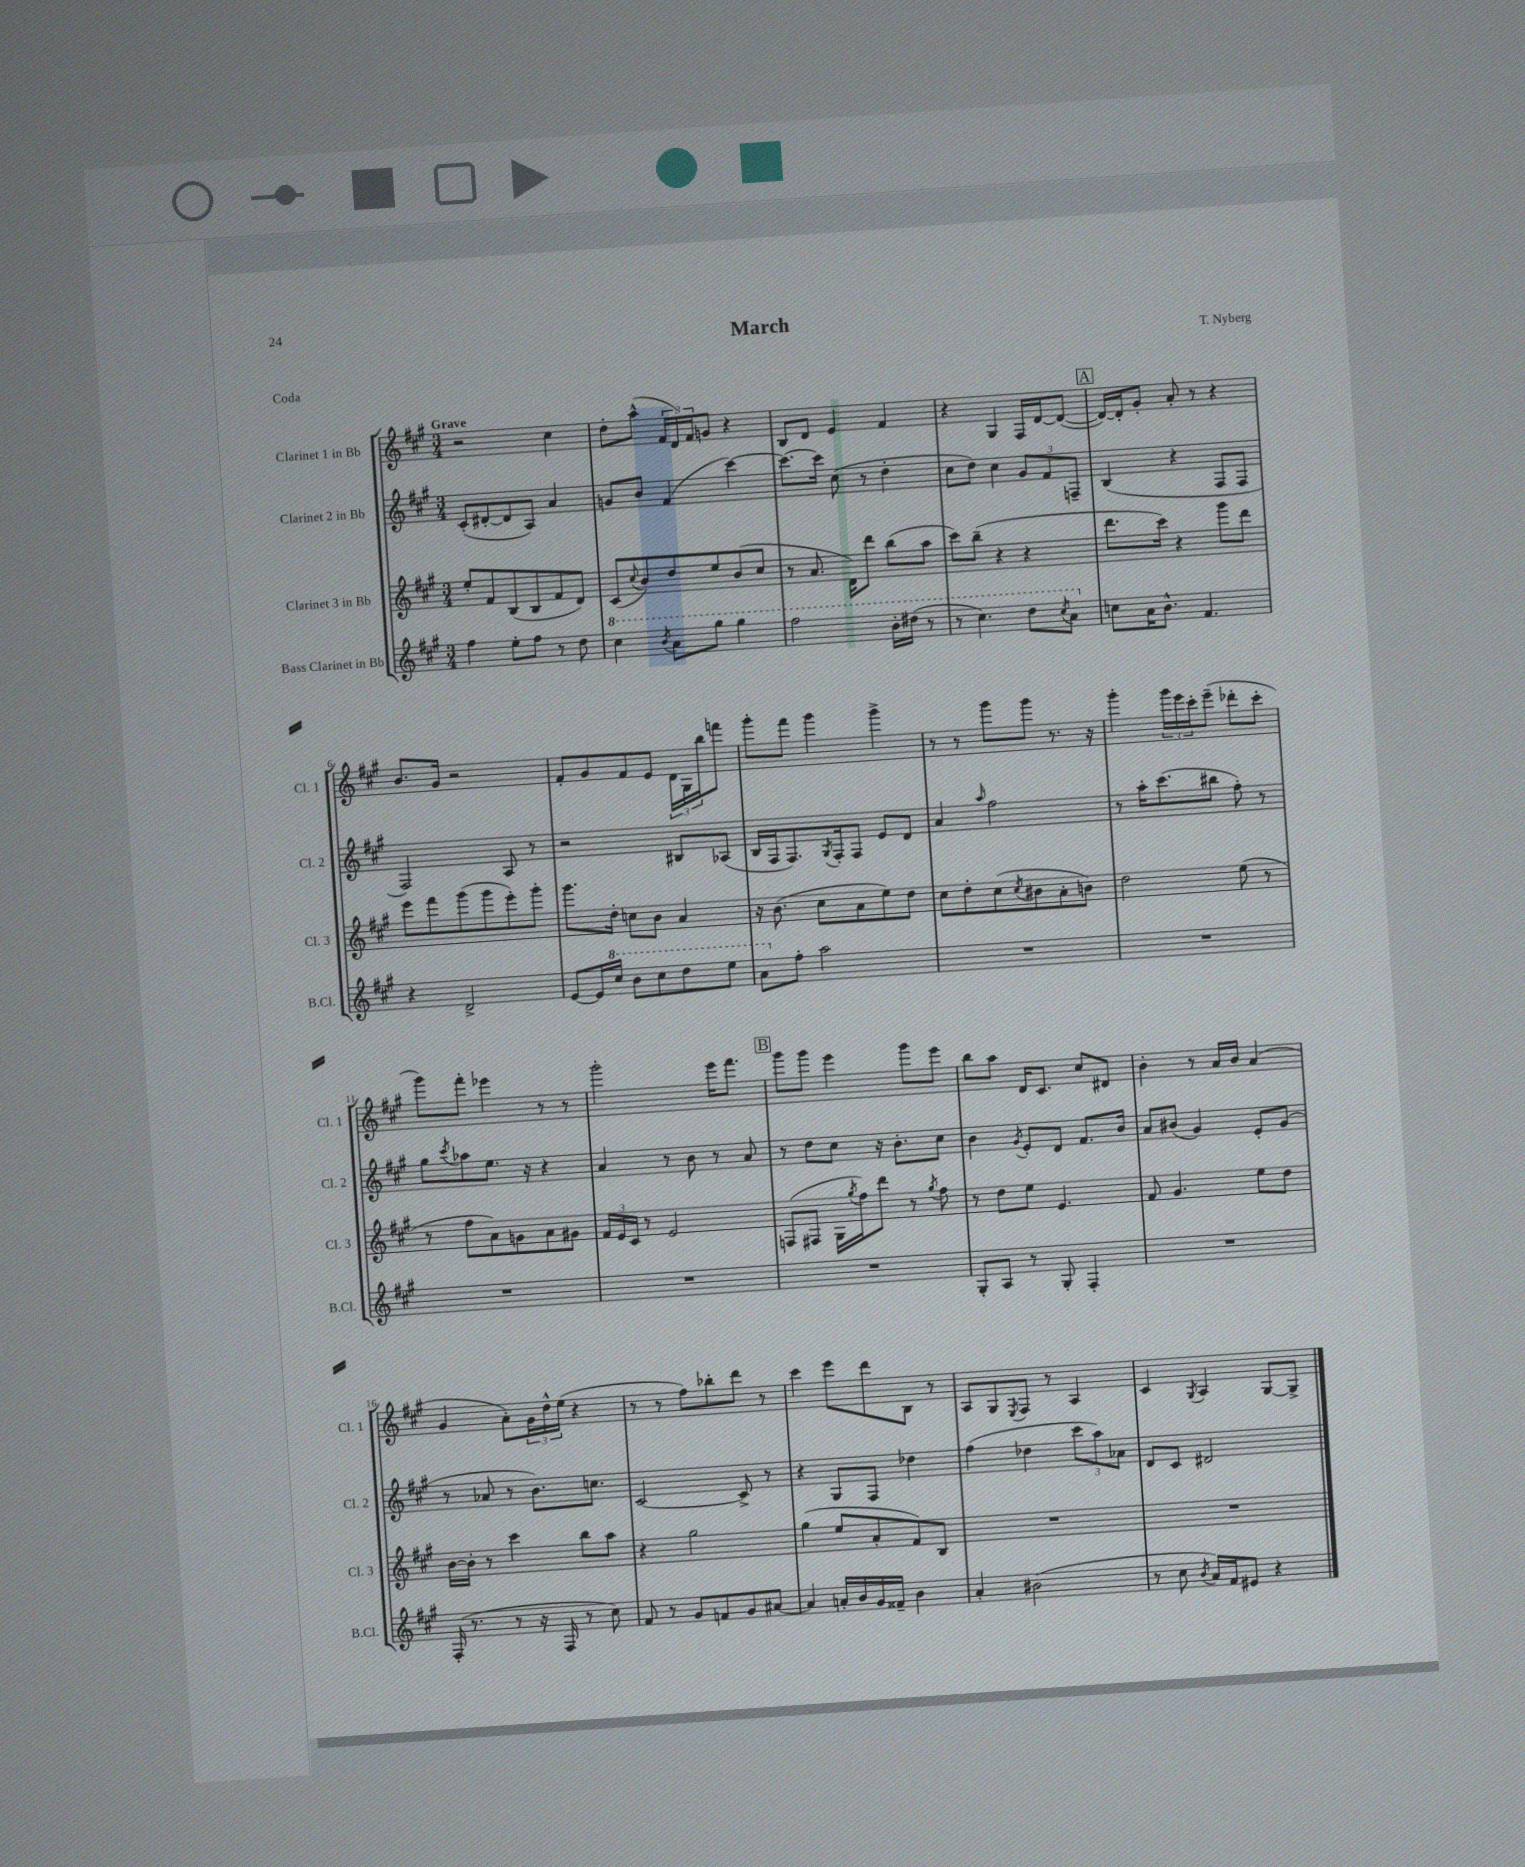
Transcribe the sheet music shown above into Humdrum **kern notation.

**kern	**kern	**kern	**kern
*staff4	*staff3	*staff2	*staff1
*clefG2	*clefG2	*clefG2	*clefG2
*k[f#c#g#]	*k[f#c#g#]	*k[f#c#g#]	*k[f#c#g#]
*M3/4	*M3/4	*M3/4	*M3/4
4ff#	8ee'	(8c#'	2r
.	8f#	[8d#'	.
8ee'	(8B	8d#]	.
8ff#	8B	8A)	.
8r	8f#	4a	4cc#
8dd	8d)	.	.
=	=	=	=
4ccc#	(8c#	8g	8dd'
.	8qqcc#	.	.
.	8b)	8b	(8aa^^
8qbb	.	.	.
8aa	8dd	(4f#	24f#
.	.	.	24d)
.	.	.	24f#
8ggg#	8ee	.	8g
4ggg#	(8b	[4ccc#)	4r
.	8cc#	.	.
=	=	=	=
2fff#	8r	8.ccc#_	8B
.	8.a	.	8d
.	.	16ccc#]	.
.	.	(8cc#	4e
.	16d)	.	.
.	8ddd	8r	.
16bb'	(8bb	4dd'	4f#
(16ddd#	.	.	.
8r	8aa	.	.
=	=	=	=
8r	8ccc#)	8cc#	4r
4.ccc#)	(8bb~	8dd)	.
.	4r	4cc#	4G#
8ddd	4r	12g#	16F#
.	.	.	[16d
.	.	12f#	.
8qccc#	.	.	.
8aa	.	.	(8d_
.	.	12F~	.
=	=	=	=
8cc	8.ddd	(4B	16d_)
.	.	.	16d']
16a	.	.	8g#'
8.b^^	16ccc#)	.	.
.	4r	4r	8a'
4.f#	.	.	8r
.	8ggg#	8F#	4r
.	8ddd	8F#	.
=	=	=	=
4r	8eee	2F#)	8.b
.	8fff#	.	.
.	.	.	16g#
2d^	(8ggg#	.	2r
.	8ggg#	.	.
.	8eee')	8A	.
.	8ggg#'	8r	.
=	=	=	=
[8e	8.ggg#	2r	8f#'
16e]	.	.	8g#
16ccc#	16dd'	.	.
8bb	8cc	.	8f#
8ccc#	8b	.	8e
8ddd	4a	8B#	24d
.	.	.	24G#
.	.	.	24bb
8eee	.	(8A-	8fff
=	=	=	=
8aa	16r	16B	8ggg#'
.	(8.b	16F#	.
8ff#'	.	8.F#)	8fff#
2aa	8cc#	.	4ggg#
.	.	8qG#	.
.	.	16F#'	.
.	8a	8F#	.
.	8ee)	8e	4ggg#^
.	8dd	8d	.
=	=	=	=
2.r	8cc#	4a	8r
.	8dd'	.	8r
.	.	16qqaa	.
.	(8cc#	2ff#	8ggg#
.	8qcc#	.	.
.	8b#	.	8ggg#
.	8a'	.	8.r
.	8b)	.	.
.	.	.	16r
=	=	=	=
2.r	2dd	8r	4ggg#'
.	.	16aa'	.
.	.	(8.ccc#	.
.	.	.	24ggg#
.	.	.	24eee
.	.	.	24ccc#'
.	.	8bb#	(8eee~
.	(8ee	8ff#')	8ddd-'
.	8r	8r	8ccc#'
=	=	=	=
2.r	8r	8gg#	8ggg#)
.	.	8qccc#	.
.	8ff#	8aa-	8fff#'
.	8a)	8.ee	4eee-
.	8g	.	.
.	.	16r	.
.	8a	4r	8r
.	8g#	.	8r
=	=	=	=
2.r	24f#	4a	2ggg#'
.	24e	.	.
.	24c#	.	.
.	8r	.	.
.	2e	8r	.
.	.	8b	.
.	.	8r	16eee
.	.	.	8.fff#
.	.	8a	.
=	=	=	=
2.r	(8F	8r	8ggg#
.	8F#	8dd	8ggg#
.	16G#	8cc#	4eee
.	8qgg#	.	.
.	16ff#)	.	.
.	8ddd	16r	.
.	.	8.b'	.
.	8r	.	8ggg#
.	8qgg#	.	.
.	8ff#	8cc#	8eee
=	=	=	=
8G#'	8r	4b	8bb
8A	8dd	.	8aa
.	.	8qg#	.
8r	8ee	8e'	16d
.	.	.	8.c#
8G#'	4.e	8d	.
4F#'	.	8.f#	8cc#
.	.	.	8d#
.	.	16b	.
=	=	=	=
2.r	8f#	8a	4b'
.	4.g#	(8b#	.
.	.	4g#)	8r
.	.	.	16a
.	.	.	16b
.	8ee	8e'	(4a
.	8dd	(8g#	.
=	=	=	=
(16F#'	[16b	8r	4g#
8.r	16b']	.	.
.	8r	8a-	.
8r	4ccc#	8r	8a')
16r	.	8.b)	24g#
.	.	.	24dd^^
16F#	.	.	.
.	.	.	(24ee
8r	8bb	.	4r
.	.	8.cc	.
8cc#)	8aa	.	.
=	=	=	=
8f#	4r	[2c#	8r
8r	.	.	8r
8g#	2gg#	.	8ff#)
8f	.	.	8bb-'
8g#	.	8c#^]	8ddd
[8a#	.	8r	8r
=	=	=	=
4a#]	(4gg#	4r	4ccc#
16a'	8ee	8G#	8eee
16b	.	.	.
16g#	8a'	8F#	8ddd
16f##~	.	.	.
4b	8f#)	4dd-	8B
.	8B	.	8r
=	=	=	=
4a'	2.r	(4ff#	8A
.	.	.	8G#
.	.	.	8qE
(2b#	.	4dd-	8F#
.	.	.	8r
.	.	12ccc#	4A
.	.	12aa)	.
.	.	12a-	.
=	=	=	=
8r	2.r	8d	4c#
8cc#	.	8c#	.
8qb	.	.	8qG#
16a)	.	2d#	4A
16f#	.	.	.
8e#	.	.	.
4r	.	.	[8G#
.	.	.	8G#^]
==	==	==	==
*-	*-	*-	*-
